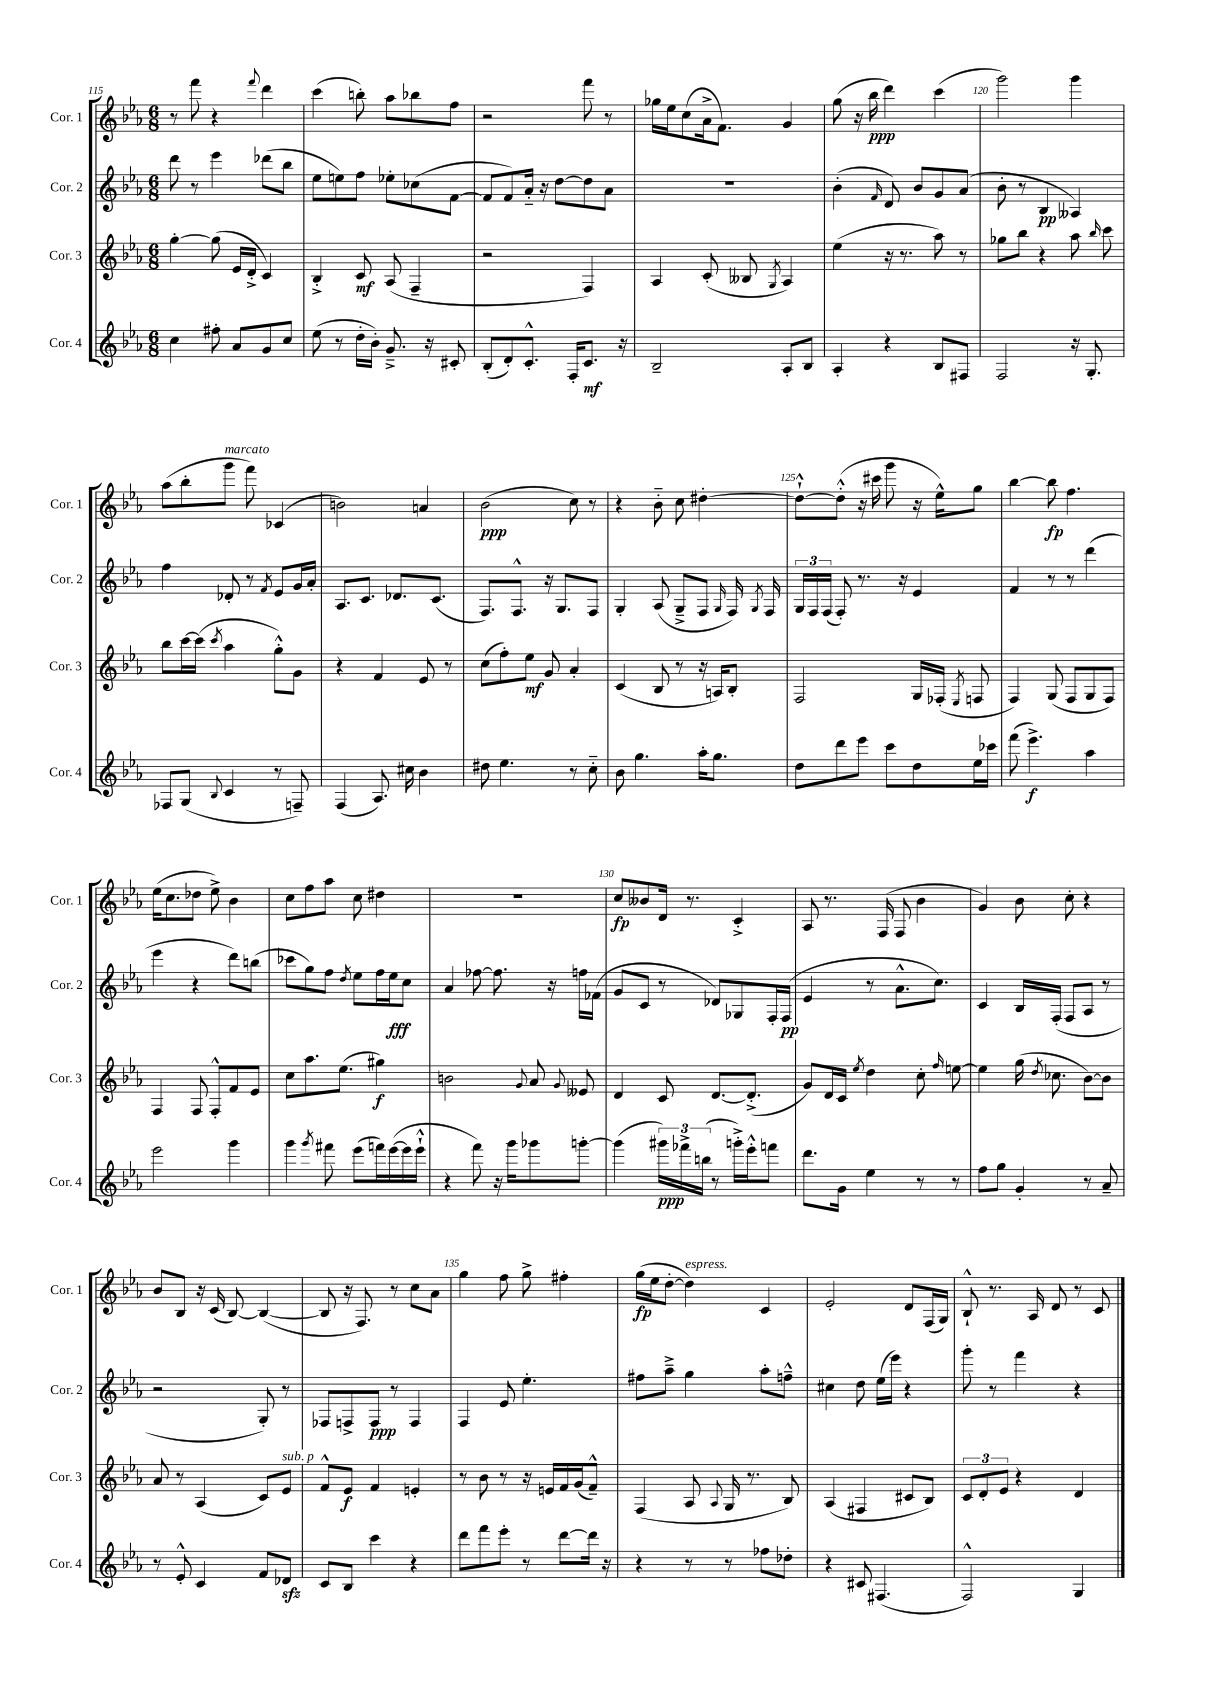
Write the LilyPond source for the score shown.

<<
\new StaffGroup <<
\new Staff = "s0" \with { instrumentName = "Cor. 1" shortInstrumentName = "Cor. 1" } {
    \clef treble \key ees \major \numericTimeSignature \time 6/8
    \autoBeamOff r8 f'''8 r4 \appoggiatura { f'''8 } d'''4 |
    c'''4( b''8-.) aes''8[ bes''8 f''8] |
    r2 f'''8 r8 |
    ges''16[ ees''16 c''8( aes'16-> f'8.]) g'4 |
    g''8( r16 bes''16\ppp d'''4) c'''4( |
    g'''2) g'''4 |
    aes''8[( bes''8-. g'''8]^\markup { \italic "marcato" } f'''8) ces'4( |
    b'2) a'4 |
    bes'2\ppp( c''8) r8 |
    r4 bes'8-_ c''8 dis''4~-. |
    dis''8[~-!-^ dis''8]-.-^( r16 cis'''16 g'''8 r16 ees''16[-^) g''8] |
    bes''4~ bes''8\fp f''4. |
    ees''16[( c''8. des''8] ees''8->) bes'4 |
    c''8[ f''8 aes''8] c''8 dis''4 |
    R2. |
    c''8[\fp beses'8 d'16] r8. c'4-.-> |
    aes8 r8. f16( f8 bes'4 |
    g'4) bes'8 c''8-. r4 |
    bes'8[ bes8] r16 c'16( bes8~) bes4~( |
    bes8 r16 f8.) r8 c''8[ aes'8] |
    g''4 f''8 g''8-> fis''4-. |
    g''16[\fp( ees''16 d''8]~-. d''4^\markup { \italic "espress." }) c'4 |
    ees'2-. d'8[ f16( g16]) |
    bes8-!-^ r8. aes16 d'8 r8 c'8 \bar "|." |
}
\new Staff = "s1" \with { instrumentName = "Cor. 2" shortInstrumentName = "Cor. 2" } {
    \clef treble \key ees \major \numericTimeSignature \time 6/8
    \autoBeamOff d'''8 r8 ees'''4 des'''8[( bes''8] |
    ees''8[ e''8) f''8] ees''8[-. ces''8( f'8]~ |
    f'8[ f'8) aes'16]-_ r16 d''8[~ d''8 aes'8] |
    R2. |
    bes'4-.( \grace { f'16 } d'8) bes'8[ g'8 aes'8]( |
    bes'8-. r8 bes4\pp aeses4) |
    f''4 des'8-. r8 \acciaccatura { f'8 } ees'8[ g'16 aes'16]-. |
    aes8.[ c'8.] des'8.[ c'8.]( |
    f8.[) f8.]-^ r16 g8.[ f8] |
    g4-. aes8( g8[---> f8] \grace { g16 } f16) \acciaccatura { g8 } f16 |
    \tuplet 3/2 { g16[ f16 f16]( } f8-.) r8. r16 ees'4 |
    f'4 r8 r8 d'''4( |
    ees'''4 r4 d'''8[) b''8]( |
    ces'''8[ g''8) f''8] \acciaccatura { d''8 } ees''8[ f''16 ees''16\fff c''8] |
    aes'4 fes''8~ fes''8. r16 f''16[ fes'16]( |
    g'8[ c'8] r8 des'8[) ges8 f16-. f16]\pp( |
    ees'4 r8 aes'8.[-^ c''8.]) |
    c'4 bes16[ f16]-.( f8[ aes8] r8 |
    r2 g8-.) r8 |
    fes8[ f8-> f8]\ppp r8 f4 |
    f4 ees'8 ees''4.-. |
    fis''8[ aes''8]---> g''4 aes''8[-. f''8]---^ |
    cis''4 d''8 ees''16[( ees'''16]) r4 |
    g'''8-. r8 f'''4 r4 \bar "|." |
}
\new Staff = "s2" \with { instrumentName = "Cor. 3" shortInstrumentName = "Cor. 3" } {
    \clef treble \key ees \major \numericTimeSignature \time 6/8
    \autoBeamOff g''4~-. g''8( ees'16[ d'16]-.-> c'4) |
    bes4-.-> c'8\mf aes8( f4-- |
    r2 f4) |
    aes4 c'8-.( beses8 \acciaccatura { g8 } aes4) |
    ees''4( r16 r8. aes''8) r8 |
    ges''8[ bes''8] r4 aes''8 \grace { bes''16 } c'''8 |
    bes''8[ c'''16~ c'''16]( \acciaccatura { c'''8 } aes''4 g''8[-.-^) g'8] |
    r4 f'4 ees'8 r8 |
    c''8[( f''8-.) ees''8]\mf g'8 aes'4-. |
    c'4( bes8 r8 r16 a16[) bes8]-. |
    f2 g16[ fes16]-.( \acciaccatura { ees8 } f8 |
    f4) g8( f8[ g8 f8]) |
    f4 f8 f8[-.-^ f'8 ees'8] |
    c''8[ aes''8. ees''8.]( gis''4\f) |
    b'2 \appoggiatura { g'8 } aes'8 \appoggiatura { g'8 } eeses'8 |
    d'4 c'8 d'8.[~ d'8.]-.->( |
    g'8[) d'16 c'16] \acciaccatura { ees''8 } d''4 c''8-. \grace { f''16 } e''8~ |
    e''4 g''16( \acciaccatura { d''8 } ces''8. bes'8[~) bes'8] |
    aes'8 r8 aes4( c'8[) ees'8]^\markup { \italic "sub. p" } |
    f'8[-^ ees'8]\f f'4 e'4-. |
    r8 bes'8 r8 r16 e'16[ f'16 g'16( f'8]---^) |
    f4( aes8 \appoggiatura { aes8 } g16 r8. bes8) |
    aes4( fis4 cis'8[ bes8]) |
    \tuplet 3/2 { c'8[ d'8-. ees'8] } r4 d'4 \bar "|." |
}
\new Staff = "s3" \with { instrumentName = "Cor. 4" shortInstrumentName = "Cor. 4" } {
    \clef treble \key ees \major \numericTimeSignature \time 6/8
    \autoBeamOff c''4 fis''8-. aes'8[ g'8 c''8] |
    ees''8( r8 d''16[-. bes'16]-.) g'8.---> r16 cis'8-. |
    bes8[-.( d'8-.) c'8.]-.-^ f16[-. c'8.]\mf r16 |
    bes2-- aes8[-. bes8] |
    aes4-. r4 bes8[ fis8] |
    f2 r16 g8.-. |
    fes8[ g8]( \appoggiatura { bes8 } c'4 r8 f8--) |
    f4( aes8.) cis''16 bes'4 |
    dis''8 ees''4. r8 c''8-_ |
    bes'8 g''4. aes''16[-. g''8.] |
    d''8[ d'''8 ees'''8] c'''8[ d''8 ees''16 ces'''16] |
    f'''8( ees'''4.->\f) aes''4 |
    ees'''2 g'''4 |
    g'''4 \acciaccatura { g'''8 } fis'''8 ees'''8[( f'''16) ees'''16~( ees'''16 ees'''16]-!-^ |
    r4 f'''8) r16 g'''16[ ges'''8 g'''8]~-. |
    g'''4( \tuplet 3/2 { gis'''16[\ppp) fes'''16-> b''16]( } r8 g'''16[-.->) ees'''16-.-^ f'''8] |
    d'''8.[ g'16] ees''4 r8 r8 |
    f''8[ g''8] g'4-. r8 aes'8-- |
    r8 ees'8-.-^ c'4 f'8[ des'8]\sfz |
    c'8[ bes8] c'''4 r4 |
    d'''8[ f'''8 ees'''8]-. r8 d'''8[~ d'''16] r16 |
    r4 r8 r8 fes''8[ des''8]-. |
    r4 cis'8 fis4.( |
    f2-^) g4 \bar "|." |
}
>>
>>
\layout { \context { \Score currentBarNumber = #115 \override BarNumber.break-visibility = ##(#f #t #t) barNumberVisibility = #(every-nth-bar-number-visible 5) } }
